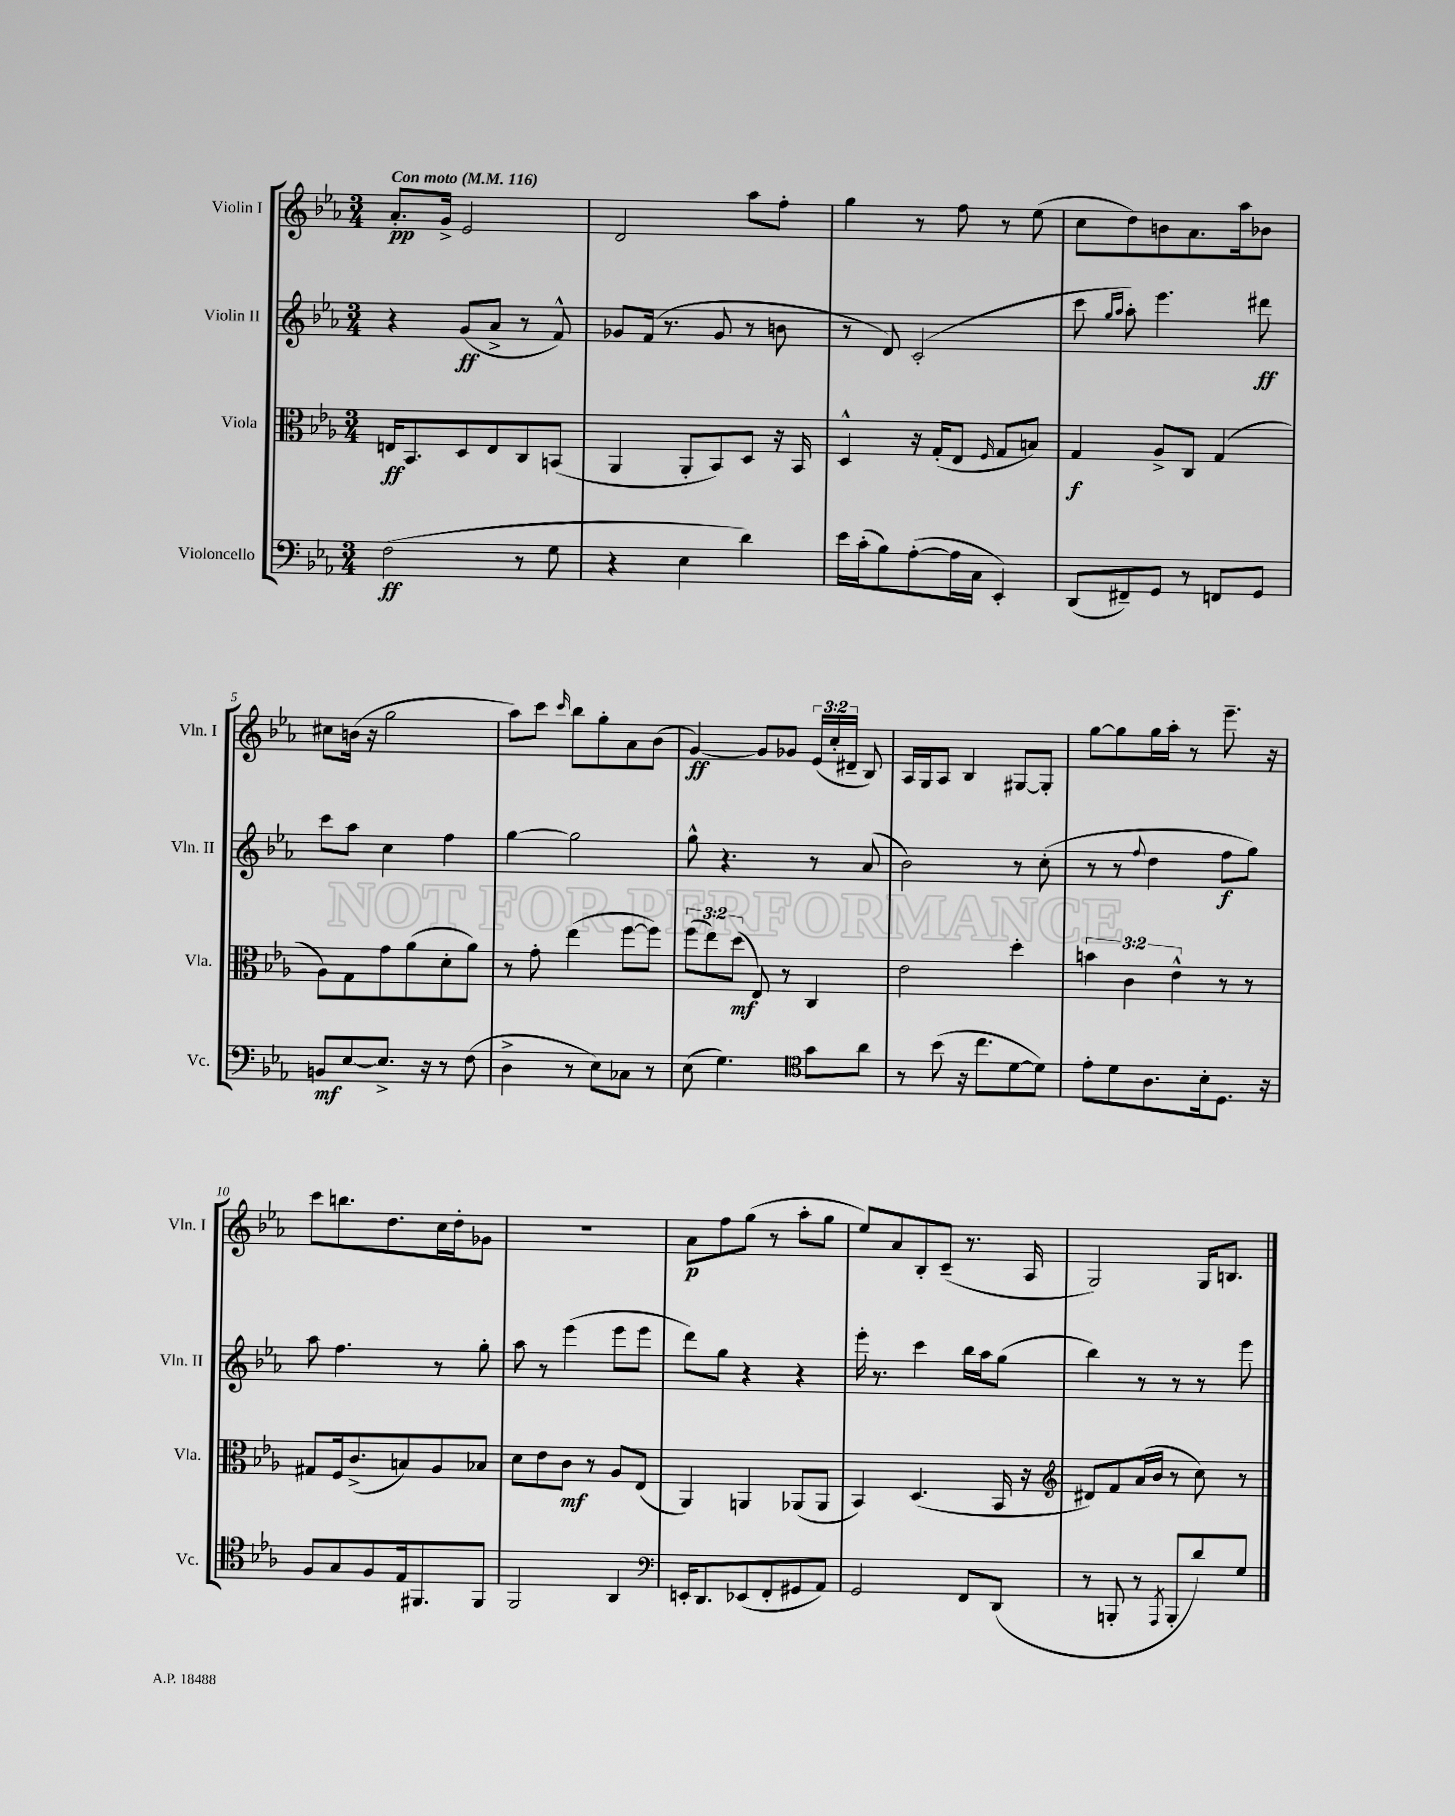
<<
\new StaffGroup <<
\new Staff = "s0" \with { instrumentName = "Violin I" shortInstrumentName = "Vln. I" } {
    \clef treble \key ees \major \numericTimeSignature \time 3/4 \override Staff.TupletNumber.text = #tuplet-number::calc-fraction-text \tempo "Con moto" 4 = 116
    \autoBeamOff aes'8.[-.\pp g'16]-> ees'2 |
    d'2 aes''8[ f''8]-. |
    g''4 r8 f''8 r8 ees''8( |
    c''8[ d''8) b'8 aes'8. aes''16 bes'8] |
    cis''8[ b'16]( r16 g''2 |
    aes''8[) c'''8] \grace { c'''16 } bes''8[ g''8-. aes'8 bes'8]( |
    g'4~\ff) g'8[ ges'8] \tuplet 3/2 { ees'16[( c''16-. dis'16]-- } bes8) |
    aes16[ g16 aes8] bes4 gis8[~ gis8]-. |
    g''8[~ g''8 g''16 aes''16]-. r8 ees'''8.-- r16 |
    c'''8[ b''8. d''8. c''16 d''16-. ges'8] |
    R2. |
    aes'8[\p f''8 g''8]( r8 aes''8[-. g''8] |
    ees''8[) aes'8 bes8-. c'8]--( r8. aes16 |
    g2) g16[ b8.] \bar "|." |
}
\new Staff = "s1" \with { instrumentName = "Violin II" shortInstrumentName = "Vln. II" } {
    \clef treble \key ees \major \numericTimeSignature \time 3/4
    \autoBeamOff r4 g'8[\ff( aes'8]-> r8 f'8-^) |
    ges'8[ f'16]( r8. ges'8 r8 b'8 |
    r8 d'8) c'2-.( |
    c'''8 \grace { g''16[ aes''16] } aes''8-.) ees'''4. dis'''8\ff |
    c'''8[ aes''8] c''4 f''4 |
    g''4~ g''2 |
    g''8-^ r4. r8 aes'8( |
    bes'2) r8 c''8-.( |
    r8 r8 \appoggiatura { f''8 } d''4 f''8[\f g''8]) |
    aes''8 f''4. r8 g''8-. |
    aes''8 r8 ees'''4( ees'''8[ ees'''8] |
    d'''8[) g''8] r4 r4 |
    ees'''16-. r8. c'''4 bes''16[ aes''16 g''8]( |
    bes''4) r8 r8 r8 ees'''8 \bar "|." |
}
\new Staff = "s2" \with { instrumentName = "Viola" shortInstrumentName = "Vla." } {
    \clef alto \key ees \major \numericTimeSignature \time 3/4 \override Staff.TupletNumber.text = #tuplet-number::calc-fraction-text
    \autoBeamOff e16[\ff bes,8. d8 e8 c8 b,8]( |
    aes,4 aes,8[-. bes,8) d8] r16 bes,16 |
    d4-^ r16 g16[-.( ees8] \grace { f16 } g8[ b8]) |
    g4\f aes8[-> c8] g4( |
    aes8[) g8 g'8 aes'8( d'8-. aes'8]) |
    r8 g'8-. ees''4( f''8[~ f''8]) |
    \tuplet 3/2 { f''8[( ees''8) d''8]\mf( } ees8) r8 c4 |
    ees'2 d''4-. |
    \tuplet 3/2 { b'4 c'4 ees'4-^ } r8 r8 |
    gis8[ f16 c'8.->( b8) aes8 bes8] |
    d'8[ ees'8 c'8]\mf r8 aes8[ ees8]( |
    aes,4) a,4 aes,8[( aes,8] |
    bes,4) d4.( bes,16 r16 |
    \clef treble dis'8[) f'8 aes'16( bes'16] r8 c''8) r8 \bar "|." |
}
\new Staff = "s3" \with { instrumentName = "Violoncello" shortInstrumentName = "Vc." } {
    \clef bass \key ees \major \numericTimeSignature \time 3/4
    \autoBeamOff f2\ff( r8 g8 |
    r4 ees4 d'4) |
    ees'16[ c'16-.( bes8) aes8~-.( aes16 c16] ees,4-.) |
    d,8[( fis,8--) g,8] r8 f,8[ g,8] |
    b,8[\mf ees8~ ees8.]-> r16 r8 f8( |
    d4-> r8 ees8[) ces8] r8 |
    ees8( g4.) \clef tenor g'8[ aes'8] |
    r8 bes'8( r16 c''8.[ d'8~ d'8]) |
    ees'8[-. d'8 aes8. bes16-. d8.] r16 |
    f8[ g8 f8 ees16 fis,8. fis,8] |
    f,2 aes,4 |
    \clef bass e,16[-. d,8. ees,8( f,8-. gis,8 aes,8]) |
    g,2 f,8[ d,8]( |
    r8 b,,8-. r8 \acciaccatura { aes,,8 } b,,8[-. d'8) g8] \bar "|." |
}
>>
>>
